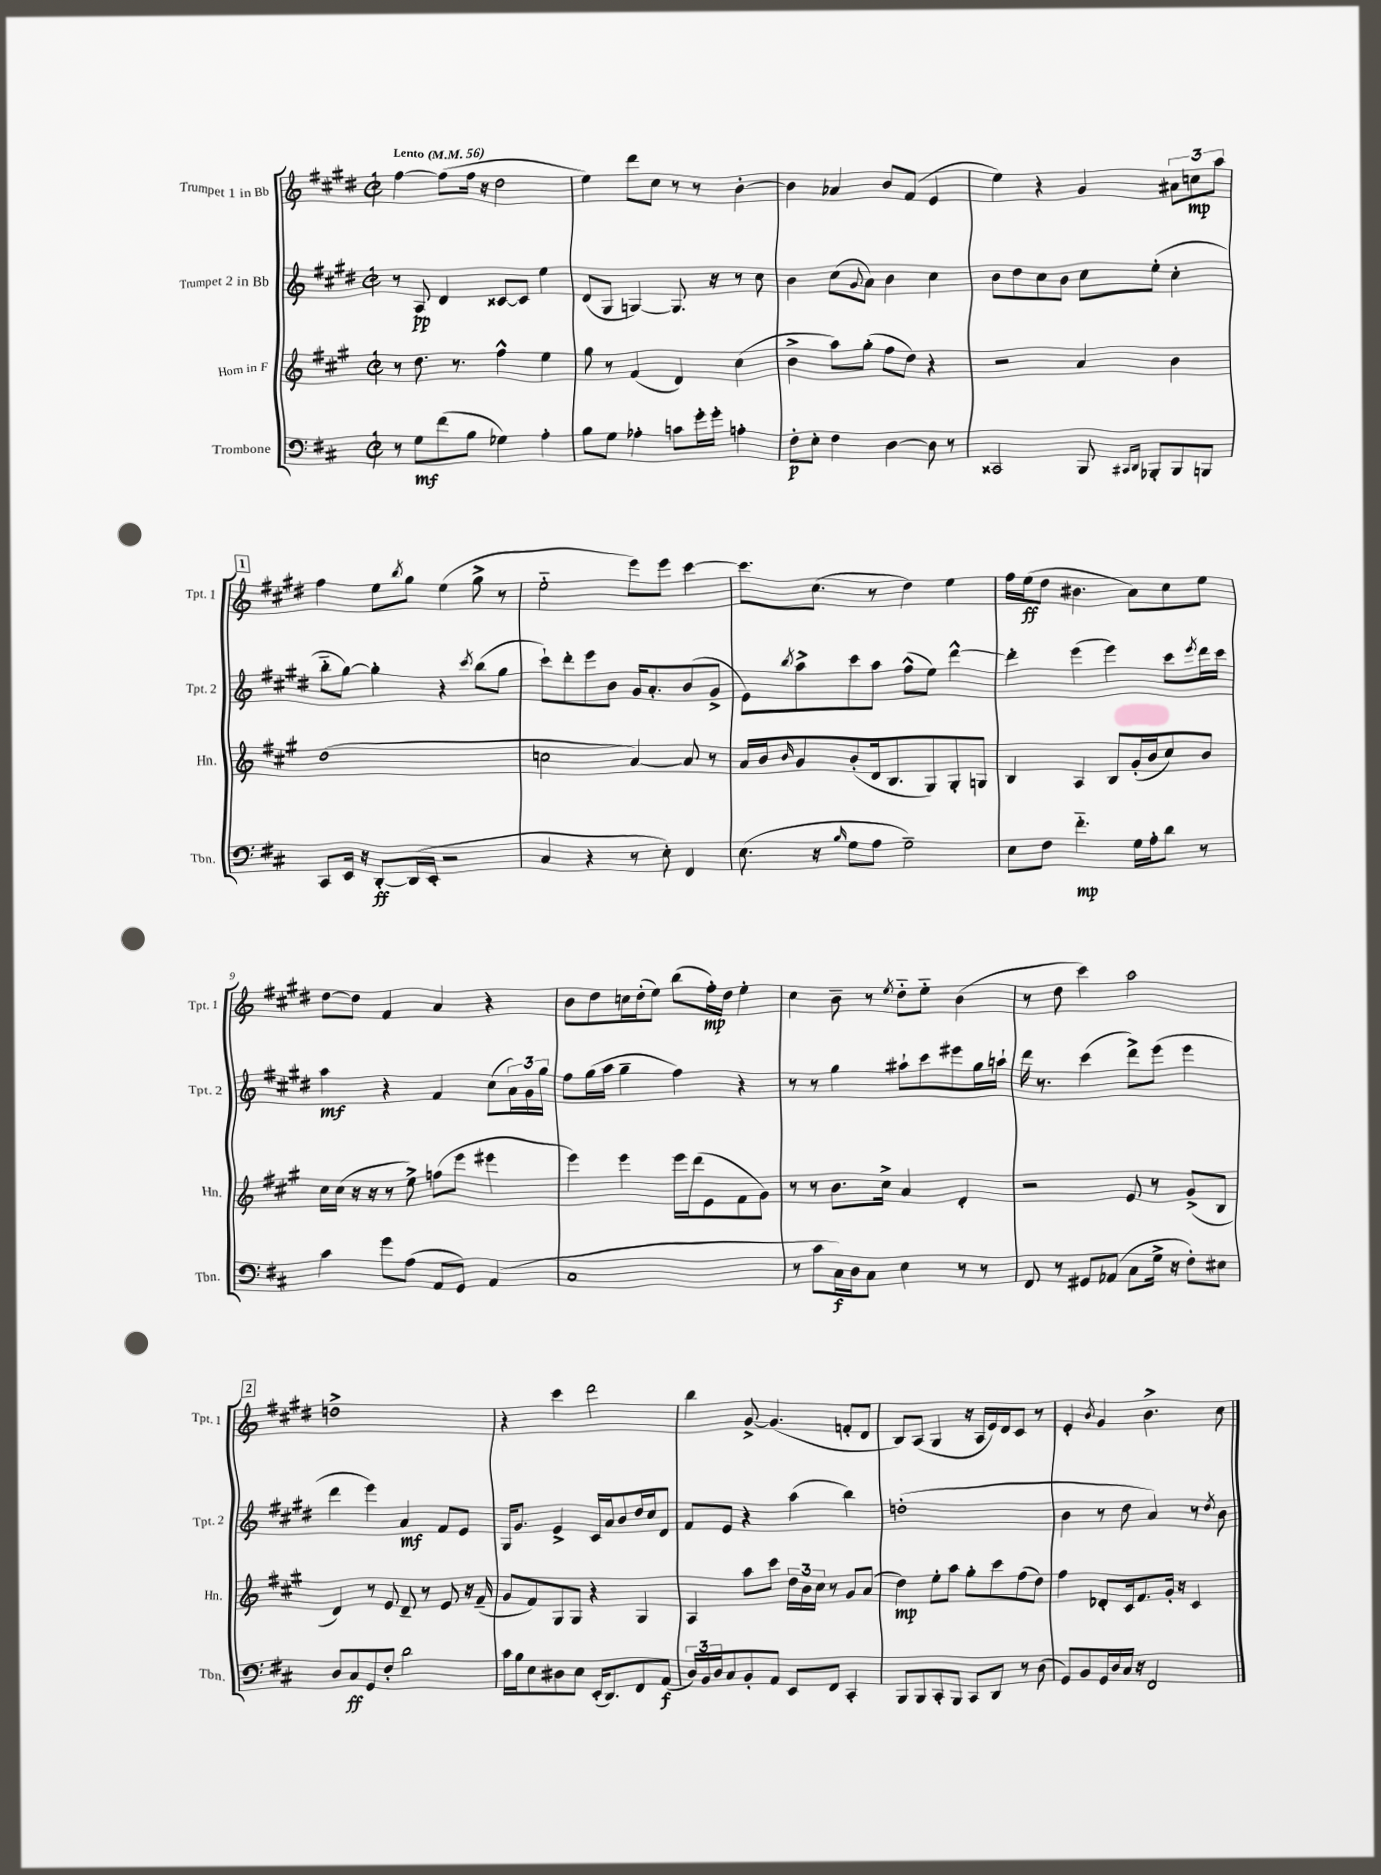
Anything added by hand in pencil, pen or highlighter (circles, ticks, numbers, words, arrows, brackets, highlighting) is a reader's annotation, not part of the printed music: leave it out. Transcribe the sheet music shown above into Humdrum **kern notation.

**kern	**dynam	**kern	**dynam	**kern	**dynam	**kern	**dynam
*part4	*part4	*part3	*part3	*part2	*part2	*part1	*part1
*staff4	*staff4	*staff3	*staff3	*staff2	*staff2	*staff1	*staff1
*I"Trombone	*	*I"Horn in F	*	*I"Trumpet 2 in Bb	*	*I"Trumpet 1 in Bb	*
*I'Tbn.	*	*I'Hn.	*	*I'Tpt. 2	*	*I'Tpt. 1	*
*clefF4	*	*clefG2	*	*clefG2	*	*clefG2	*
*k[f#c#]	*	*k[f#c#g#]	*	*k[f#c#g#d#]	*	*k[f#c#g#d#]	*
*M2/2	*	*M2/2	*	*M2/2	*	*M2/2	*
*met(c|)	*	*met(c|)	*	*met(c|)	*	*met(c|)	*
*MM56	*	*MM56	*	*MM56	*	*MM56	*
=1	=1	=1	=1	=1	=1	=1	=1
!	!	!	!	!	!	!LO:TX:a:B:t=Lento	!
8r	.	8r	.	8r	.	[4ff#\	.
8G\L	mf	8.dd\	.	8A/	pp	.	.
(8f#\	.	.	.	4d#/	.	(8ff#\L]	.
.	.	8.r	.	.	.	.	.
8B\J	.	.	.	.	.	16ff#\Jk	.
.	.	.	.	.	.	16r	.
4G-X\)	.	4ff#^^\	.	[8c##X/L	.	2dd#\	.
.	.	.	.	8c##/J]	.	.	.
4A'\	.	4ee\	.	4ee\	.	.	.
=2	=2	=2	=2	=2	=2	=2	=2
8B\L	.	8gg#\	.	(8d#/L	.	4ee\)	.
8G\J	.	8r	.	8G#/J	.	.	.
4A-X'\	.	(4f#/	.	[4Gn/)	.	8ddd#\L	.
.	.	.	.	.	.	8cc#\J	.
8cn\L	.	4d/)	.	8.G/]	.	8r	.
16g'\L	.	.	.	.	.	8r	.
16g'\JJ	.	.	.	16r	.	.	.
4An'\	.	(4cc#\	.	8r	.	[4b'\	.
.	.	.	.	8cc#\	.	.	.
=3	=3	=3	=3	=3	=3	=3	=3
8F#'\L	p	4b^\	.	4b\	.	4b\]	.
8E'\J	.	.	.	.	.	.	.
4F#\	.	8aa\L)	.	(8cc#\L	.	4a-X/	.
.	.	.	.	8qqg#/	.	.	.
.	.	(8gg#'\J	.	8a\J)	.	.	.
[4D\	.	8ff#\L	.	4b\	.	8b/L	.
.	.	8dd\J)	.	.	.	(8f#/J	.
8D\]	.	4r	.	4cc#\	.	4e/	.
8r	.	.	.	.	.	.	.
=4	=4	=4	=4	=4	=4	=4	=4
2CC##X/	.	2r	.	8b\L	.	4ee\)	.
.	.	.	.	8dd#\	.	.	.
.	.	.	.	8cc#\	.	4r	.
.	.	.	.	8b\J	.	.	.
8BBB/	.	4a/	.	8cc#\L	.	4g#/	.
16qqCC#X/LL	.	.	.	.	.	.	.
16qqDD/JJ	.	.	.	.	.	.	.
8BBB-X'/L	.	.	.	(8ee'\J	.	.	.
8BBB-/	.	4b\	.	4cc#'\	.	12a#X\L	.
.	.	.	.	.	.	12ccn\	mp
8BBBn/J	.	.	.	.	.	.	.
.	.	.	.	.	.	12aa\J	.
!!LO:LB:g=z
!!LO:REH:place=s1:t=1
=5	=5	=5	=5	=5	=5	=5	=5
8CC#/L	.	(1dd	.	8bb\L	.	4ff#\	.
16EE/Jk	.	.	.	[8gg#\J)	.	.	.
16r	.	.	.	.	.	.	.
[8DD'/L	ff	.	.	4gg#'\]	.	8ee\L	.
.	.	.	.	.	.	8qbb/	.
(16DD/L]	.	.	.	.	.	8gg#\J	.
16EE'/JJ	.	.	.	.	.	.	.
2r	.	.	.	4r	.	(4ee\	.
.	.	.	.	8qccc#/	.	.	.
.	.	.	.	(8bb\L	.	8gg#^\	.
.	.	.	.	8gg#\J	.	8r	.
=6	=6	=6	=6	=6	=6	=6	=6
4C#/	.	2ccn\	.	8ccc#`\L)	.	2ee\	.
.	.	.	.	8ddd#'\	.	.	.
4r	.	.	.	8eee\	.	.	.
.	.	.	.	8b\J	.	.	.
8r	.	[4a/)	.	16g#/KL	.	8eee\L)	.
.	.	.	.	8.a'/	.	.	.
8E'\)	.	.	.	.	.	8eee\J	.
4FF#/	.	8a/]	.	(8b/	.	[4ccc#\	.
.	.	8r	.	8g#^/J	.	.	.
=7	=7	=7	=7	=7	=7	=7	=7
(8.E\	.	16a/LL	.	8e\L)	.	8.ccc#\L]	.
.	.	16b/J	.	.	.	.	.
.	.	16qqb/	.	8qbb/	.	.	.
.	.	8g#/	.	8aa^\	.	.	.
16r	.	.	.	.	.	(8.cc#\J	.
16qqB/	.	.	.	.	.	.	.
8G\L	.	(8b'/	.	8ccc#\	.	.	.
8A\J	.	16d/k	.	8aa\J	.	8r	.
.	.	8.B/	.	.	.	.	.
2G~\)	.	.	.	(8ff#^^\L	.	4dd#\)	.
.	.	8G#/)	.	8ee\J)	.	.	.
.	.	8G#'/	.	[4ddd#^^\	.	4ee\	.
.	.	8Gn/J	.	.	.	.	.
=8	=8	=8	=8	=8	=8	=8	=8
8E\L	.	4B/	.	4ddd#'\]	.	16ff#\LL	.
.	.	.	.	.	.	(16ee\J	ff
8F#\J	.	.	.	.	.	8dd#\J	.
4.f#\	mp	4A/	.	(4eee\	.	4.b#X\	.
.	.	8B/L	.	4eee\)	.	.	.
16G\LL	.	(16g#'/L	.	.	.	8a\L)	.
16A'\J	.	16b/J	.	.	.	.	.
8d\J	.	8cc#/)	.	8ccc#\L	.	8cc#\	.
.	.	.	.	8qeee/	.	.	.
8r	.	8b/J	.	16ddd#\L	.	8ee\J	.
.	.	.	.	16ccc#\JJ	.	.	.
!!LO:LB:g=z
=9	=9	=9	=9	=9	=9	=9	=9
4c#\	.	16cc#\LL	.	4aa\	mf	[8dd#\L	.
.	.	(16cc#\JJ	.	.	.	.	.
.	.	16r	.	.	.	8dd#\J]	.
.	.	16r	.	.	.	.	.
8g\L	.	8r	.	4r	.	4f#/	.
(8A\J	.	8ee^\)	.	.	.	.	.
8AA/L	.	(8ffn\L	.	4f#/	.	4a/	.
8GG/J)	.	8eee\J	.	.	.	.	.
(4AA/	.	4eee#X\	.	(8cc#\L	.	4r	.
.	.	.	.	24a\L)	.	.	.
.	.	.	.	24g#\	.	.	.
.	.	.	.	24gg#\JJ	.	.	.
=10	=10	=10	=10	=10	=10	=10	=10
1C#	.	4eee\)	.	8ff#\L	.	8b\L	.
.	.	.	.	(16gg#\L	.	8dd#\	.
.	.	.	.	16aa\JJ	.	.	.
.	.	4eee\	.	4gg#~\	.	16ccn\L	.
.	.	.	.	.	.	(16dd#'\J	.
.	.	.	.	.	.	8ee\J)	.
.	.	16eee\LL	.	4ff#\)	.	(8bb\L	.
.	.	(16ddd\J	.	.	.	.	.
.	.	8e\	.	.	.	16ff#'\L)	mp
.	.	.	.	.	.	16dd#\JJ	.
.	.	8f#\	.	4r	.	4ee'\	.
.	.	8g#\J)	.	.	.	.	.
=11	=11	=11	=11	=11	=11	=11	=11
8r	.	8r	.	8r	.	4cc#\	.
8c#\L	.	8r	.	8r	.	.	.
16C#\L)	f	8.b\L	.	4gg#\	.	8b~\	.
16D\J	.	.	.	.	.	.	.
8C#\J	.	.	.	.	.	8r	.
.	.	16cc#^\Jk	.	.	.	.	.
.	.	.	.	.	.	8qee/	.
4E\	.	4a/	.	8aa#X`\L	.	8dd#\L	.
.	.	.	.	8ccc#\	.	8ee\J	.
8r	.	4d'/	.	8eee#X\	.	(4b\	.
8r	.	.	.	16gg#\L	.	.	.
.	.	.	.	16aan`\JJ	.	.	.
=12	=12	=12	=12	=12	=12	=12	=12
8FF#/	.	2r	.	16ddd#\	.	8r	.
.	.	.	.	8.r	.	.	.
8r	.	.	.	.	.	8dd#\	.
8GG#X/L	.	.	.	(4ccc#\	.	4ccc#\)	.
(8AA-X/J	.	.	.	.	.	.	.
8C#\L	.	8e/	.	8ddd#^\L)	.	2aa\	.
16G^\Jk	.	8r	.	(8eee\J	.	.	.
16r	.	.	.	.	.	.	.
8F#'\L)	.	(8g#^/L	.	4eee\	.	.	.
8E#X\J	.	8B/J	.	.	.	.	.
!!LO:LB:g=z
!!LO:REH:place=s1:t=2
=13	=13	=13	=13	=13	=13	=13	=13
8D/L	.	4d/)	.	4ddd#\	.	1ddn^	.
8C#/	ff	.	.	.	.	.	.
8GG/	.	8r	.	4eee\)	.	.	.
8F#'/J	.	8e/	.	.	.	.	.
2d\	.	8d~/	.	4a/	mf	.	.
.	.	8r	.	.	.	.	.
.	.	8e/	.	8f#/L	.	.	.
.	.	16r	.	8e/J	.	.	.
.	.	(16f#~/	.	.	.	.	.
=14	=14	=14	=14	=14	=14	=14	=14
16c#\LL	.	8g#/L	.	16G#/KL	.	4r	.
16B\J	.	.	.	8.g#/J	.	.	.
8E\	.	8f#/)	.	.	.	.	.
8D#X\	.	8G#/	.	4e^/	.	4ccc#\	.
8E\J	.	8G#/J	.	.	.	.	.
(16EE'/KL	.	4r	.	16c#/LL	.	2ddd#\	.
8.DD/)	.	.	.	16a/J	.	.	.
.	.	.	.	8b/	.	.	.
8FF#/	.	4G#/	.	16dd#/L	.	.	.
.	.	.	.	16cc#/J	.	.	.
(8AA/J	f	.	.	8d#/J	.	.	.
=15	=15	=15	=15	=15	=15	=15	=15
24D/LL)	.	4A/	.	8f#/L	.	4bb\	.
24BB/	.	.	.	.	.	.	.
24D/J	.	.	.	.	.	.	.
8C#/	.	.	.	8e/J	.	.	.
8BB'/	.	8aa\L	.	4r	.	[8g#^/	.
8AA/J	.	8ccc#\J	.	.	.	(4.g#/]	.
8EE/L	.	24dd\LL	.	(4aa\	.	.	.
.	.	24b\	.	.	.	.	.
.	.	24cc#\JJ	.	.	.	.	.
8FF#/J	.	8r	.	.	.	.	.
4CC#'/	.	8g#/L	.	4bb\)	.	8fn'/L	.
.	.	(8a/J	.	.	.	8d#/J	.
=16	=16	=16	=16	=16	=16	=16	=16
8BBB/L	.	4dd\)	mp	(1ddn'	.	8B/L)	.
8BBB/	.	.	.	.	.	(8A/J	.
8CC#'/	.	8ee'\L	.	.	.	4G#/	.
8BBB/J	.	8aa\J	.	.	.	.	.
8CC#/L	.	8gg#'\L	.	.	.	16r	.
.	.	.	.	.	.	16A/LL	.
8DD/J	.	8ccc#\	.	.	.	16e/)	.
.	.	.	.	.	.	16d#/J	.
8r	.	(8ff#\	.	.	.	8c#/J	.
(8D\	.	8dd\J)	.	.	.	8r	.
=17	=17	=17	=17	=17	=17	=17	=17
8GG/L)	.	4ff#\	.	4b\	.	4e'/	.
8BB/	.	.	.	.	.	.	.
.	.	.	.	.	.	8qb/	.
16GG/L	.	8d-X'/L	.	8r	.	4g#/	.
16D/	.	.	.	.	.	.	.
16C#/JJ	.	16c#/k	.	8dd#\	.	.	.
16r	.	8.f#/	.	.	.	.	.
2FF#/	.	.	.	4a/)	.	4.b^\	.
.	.	16g#'/Jk	.	.	.	.	.
.	.	16r	.	.	.	.	.
.	.	4c#/	.	8r	.	.	.
.	.	.	.	8qdd#/	.	.	.
.	.	.	.	8b\	.	8cc#\	.
==	==	==	==	==	==	==	==
*-	*-	*-	*-	*-	*-	*-	*-
